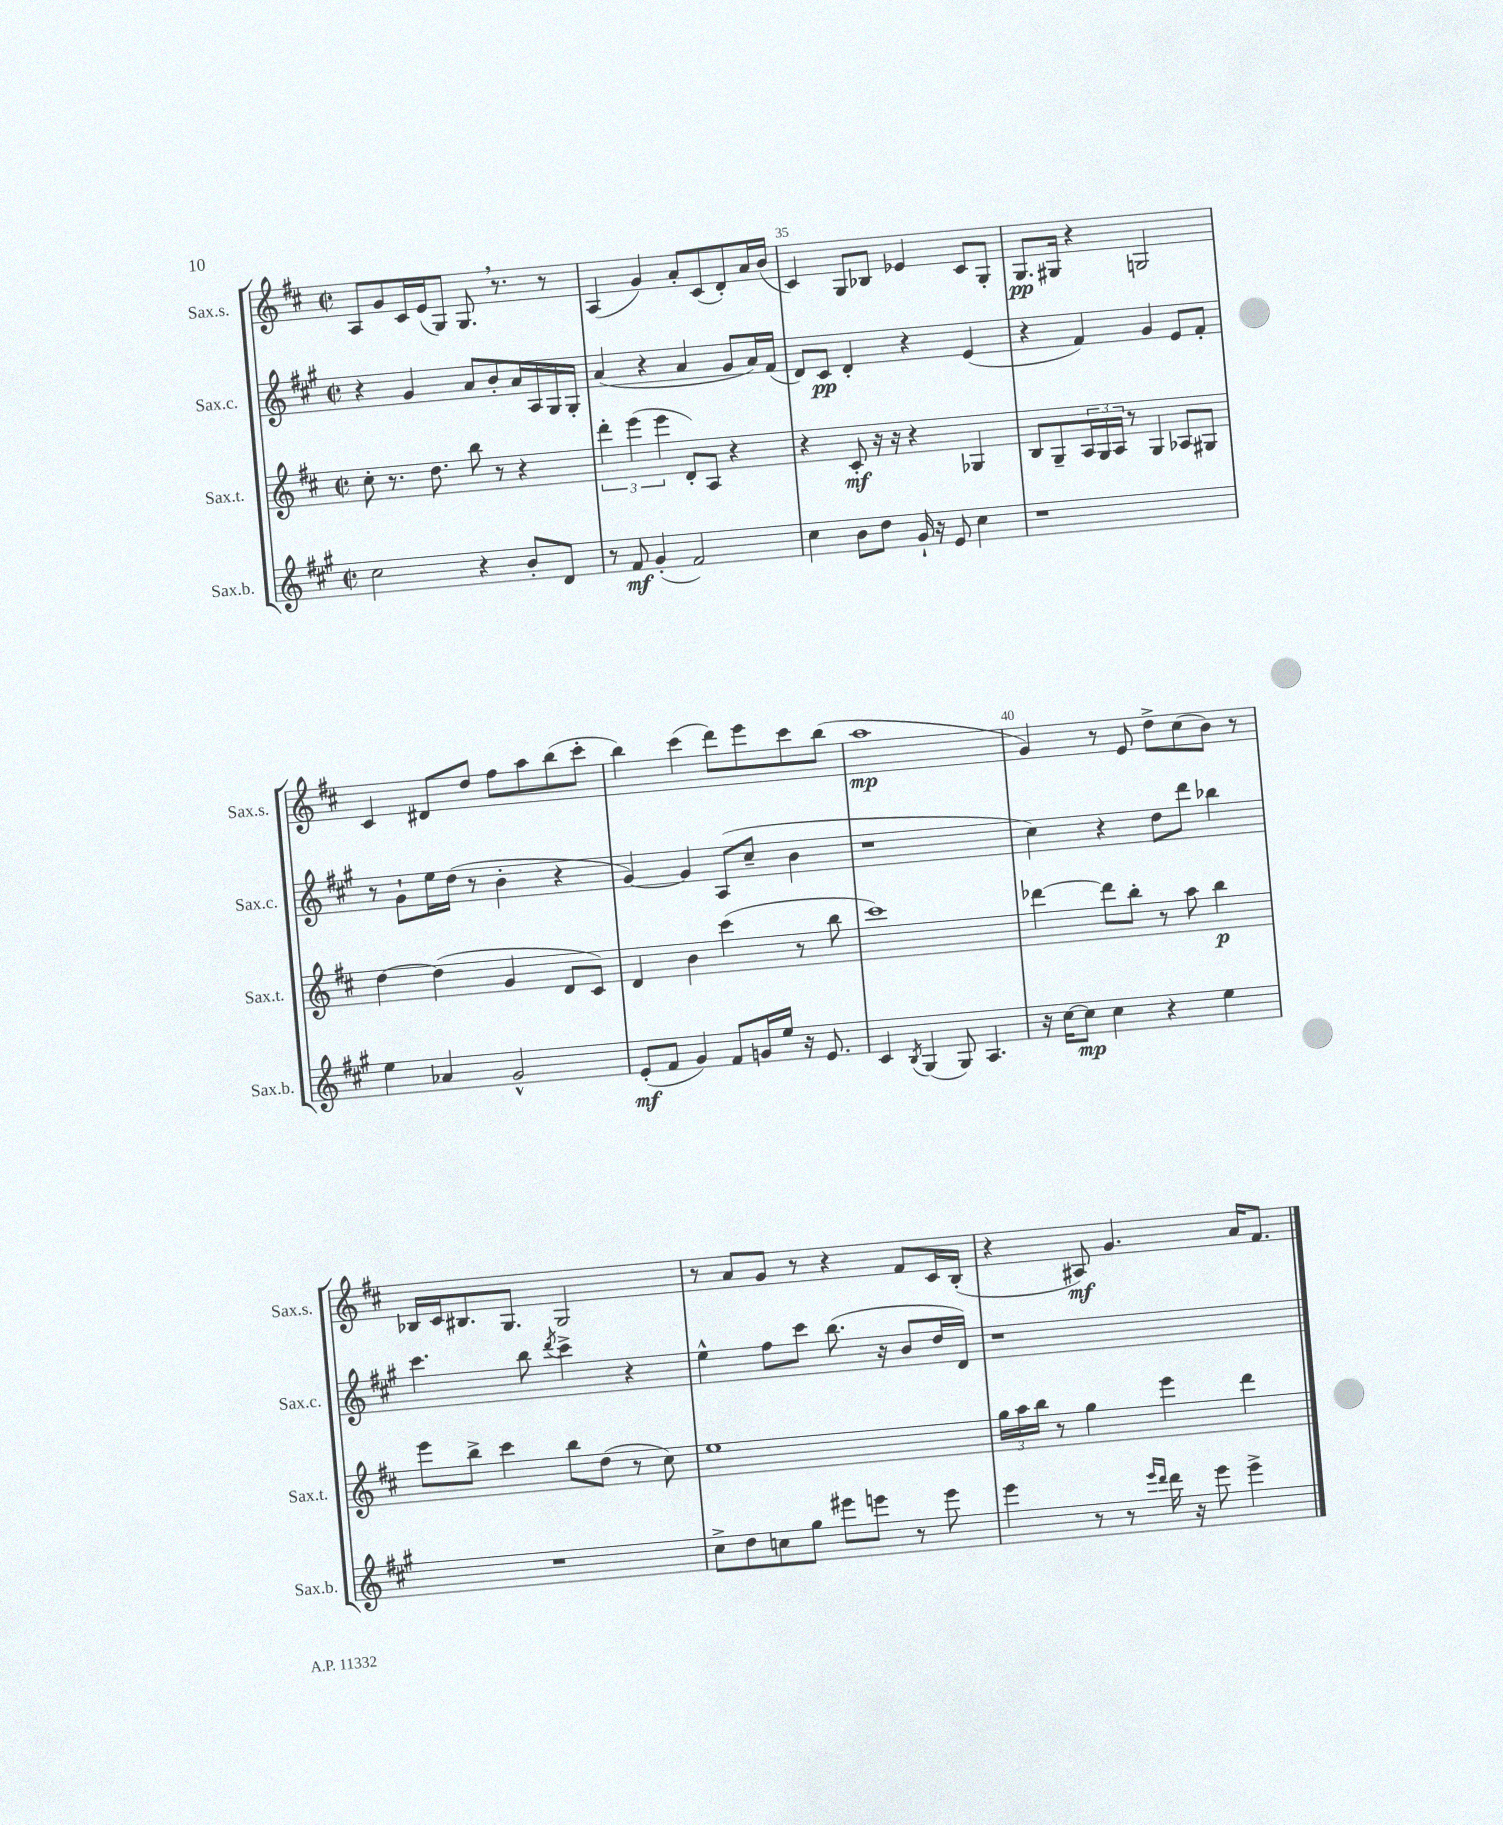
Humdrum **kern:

**kern	**kern	**kern	**kern
*staff4	*staff3	*staff2	*staff1
*clefG2	*clefG2	*clefG2	*clefG2
*k[f#c#g#]	*k[f#c#]	*k[f#c#g#]	*k[f#c#]
*M2/2	*M2/2	*M2/2	*M2/2
*met(c|)	*met(c|)	*met(c|)	*met(c|)
2cc#	8cc#'	4r	8A
.	8.r	.	8g
.	.	4g#	16c#
.	8.dd	.	(16e
.	.	.	8G)
4r	8bb	8a	8.G
.	8r	8b'	.
.	.	.	8.r
8b'	4r	16a	.
.	.	16A	.
8d	.	16G#	8r
.	.	16G#'	.
=	=	=	=
8r	6ddd'	(4a	(4A
8f#	.	.	.
.	(6eee	.	.
(4g#'	.	4r	4g)
.	6eee	.	.
2f#)	8d')	4a	8a'
.	8A	.	(8c#
.	4r	8g#	8d')
.	.	16a)	16a
.	.	(16f#	(16b
=	=	=	=
4cc#	4r	8d)	4c#)
.	.	8c#	.
8b	8c#'	4d'	8G
8dd	16r	.	8B-
.	16r	.	.
16g#`	4r	4r	4e-
16r	.	.	.
8e	.	.	.
4cc#	4G-	(4e	8c#
.	.	.	8G'
=	=	=	=
1r	8B	4r	8.G
.	8G~	.	.
.	.	.	16G#
.	24A	4f#)	4r
.	24G	.	.
.	24A	.	.
.	8r	.	.
.	4G	4g#	2G
.	8A-	8e	.
.	8G#	8f#'	.
=	=	=	=
4ee	[4dd	8r	4c#
.	.	8g#`	.
4a-	(4dd]	16ee	8d#
.	.	(16dd	.
.	.	8r	8dd
2g#^^	4g	4b'	8ff#
.	.	.	8aa
.	8d	4r	(8bb
.	8c#)	.	8ccc#'
=	=	=	=
(8e'	4d	[4g#)	4bb)
8f#	.	.	.
4g#)	4b	4g#]	(4ccc#
8f#	(4ccc#	(8A	8ddd)
16g	.	8cc#~	8eee
16ee	.	.	.
16r	8r	4b	8ccc#
8.e	.	.	.
.	8bb	.	(8bb
=	=	=	=
4c#	1ccc#)	1r	1aa
8qB	.	.	.
(4G#	.	.	.
8G#)	.	.	.
4.A	.	.	.
=	=	=	=
16r	[4ddd-	4cc#)	4g)
[16cc#	.	.	.
8cc#]	.	.	.
4cc#	8ddd-]	4r	8r
.	8bb'	.	8e
4r	8r	8dd	8dd^
.	8aa	8ddd	(8cc#
4ee	4bb	4bb-	8b)
.	.	.	8r
=	=	=	=
1r	8eee	4.ccc#	16B-
.	.	.	16c#
.	8bb^	.	8.B#
.	4ccc#	.	.
.	.	.	8.G
.	.	8bb	.
.	.	8qddd	.
.	8bb	4ccc#^	2G
.	(8dd	.	.
.	8r	4r	.
.	8cc#)	.	.
=	=	=	=
8cc#^	1ee	4ee^^	8r
8dd	.	.	8a
8cc	.	8ff#	8g
8gg#	.	8ccc#	8r
8eee#	.	(8.bb	4r
8eee	.	.	.
.	.	16r	.
8r	.	8b	8f#
8eee	.	16dd	16c#
.	.	16d)	(16B'
=	=	=	=
4eee	24gg	1r	4r
.	24aa	.	.
.	24bb	.	.
.	8r	.	.
8r	4gg	.	8A#)
8r	.	.	4.g
16qqeee	.	.	.
16qqddd	.	.	.
16ddd	4eee	.	.
16r	.	.	.
8eee	.	.	.
4eee^	4ddd	.	16a
.	.	.	8.f#
==	==	==	==
*-	*-	*-	*-
